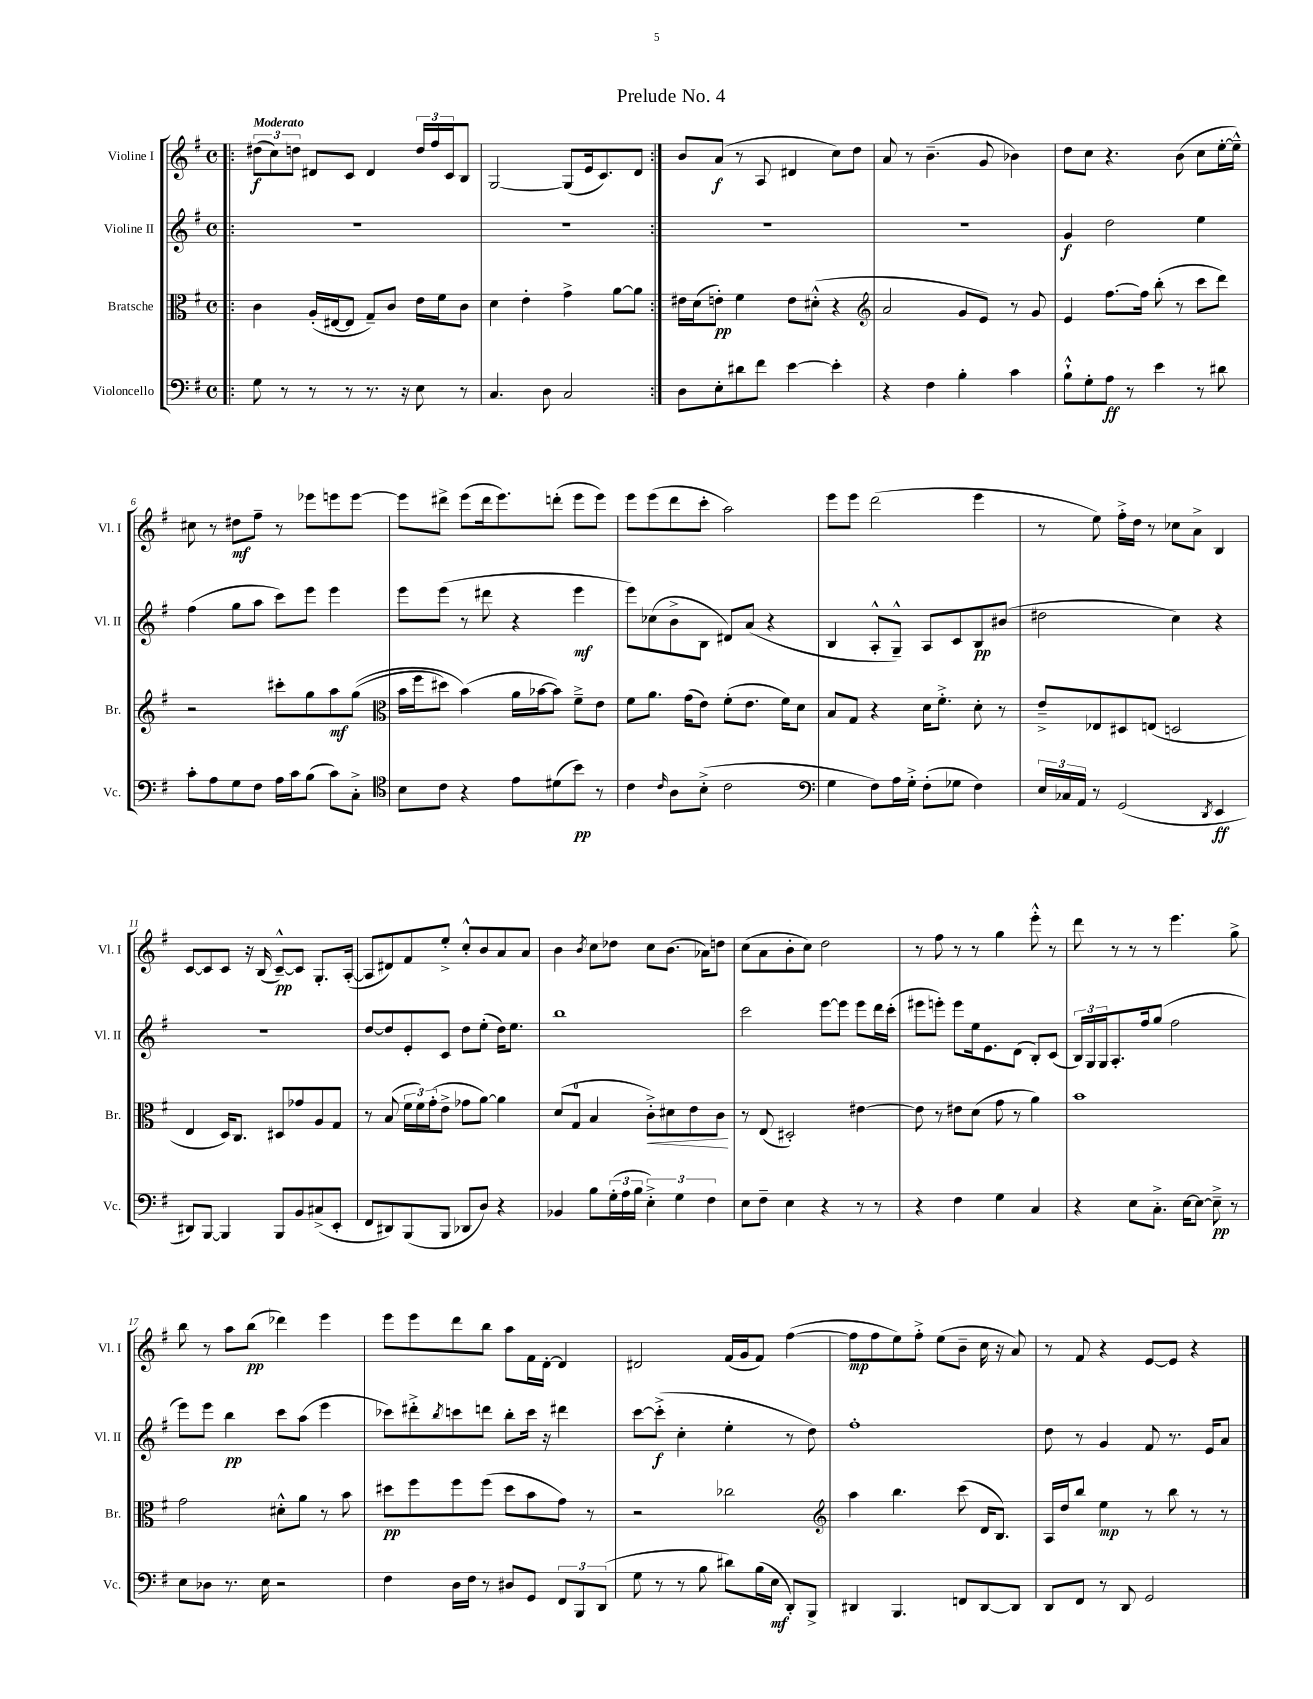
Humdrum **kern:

**kern	**kern	**kern	**kern
*staff4	*staff3	*staff2	*staff1
*clefF4	*clefC3	*clefG2	*clefG2
*k[f#]	*k[f#]	*k[f#]	*k[f#]
*M4/4	*M4/4	*M4/4	*M4/4
*met(c)	*met(c)	*met(c)	*met(c)
=!|:	=!|:	=!|:	=!|:
8G\	4c\	1r	(12dd#\L
.	.	.	12cc\)
8r	.	.	.
.	.	.	12dd\J
8r	(16A'/LL	.	8d#/L
.	[16E#/J	.	.
8r	8E#/]J	.	8c/J
8.r	8G~/L)	.	4d#/
.	8c/J	.	.
16r	.	.	.
8E\	16e\LL	.	24dd/LL
.	.	.	24ff#/
.	16f#\J	.	.
.	.	.	24c/J
8r	8c\J	.	8B/J
=	=	=	=
4.C/	4d\	1r	[2G/
.	4e'\	.	.
8D\	.	.	.
2C/	4g^\	.	(8G/]L
.	.	.	16e/k
.	.	.	8.c/)
.	[8a\L	.	.
.	8a\]J	.	8d/J
=:|!	=:|!	=:|!	=:|!
8D\L	16e#\LL	1r	8b/L
.	(16d\J	.	.
8E'\	8e'\J)	.	(8a/J
8d#\	4f#\	.	8r
8f#\J	.	.	8A/
[4e\	8e\L	.	4d#/
.	(8d#'^^\J	.	.
4e'\]	4r	.	8cc\L)
.	.	.	8dd\J
=	=	=	=
*	*clefG2	*	*
4r	2a/	1r	8a/
.	.	.	8r
4F#\	.	.	(4.b~\
4B'\	8g/L	.	.
.	8e/J)	.	8g/
4c\	8r	.	4b-\)
.	8g/	.	.
=	=	=	=
8B`^^\L	4e/	4g/	8dd\L
8G'\	.	.	8cc\J
8A\J	[8.ff#\L	2dd\	4.r
8r	.	.	.
.	16ff#\]Jk	.	.
4e\	(8bb'\	.	.
.	8r	.	(8b\
8r	8ccc\L	4ee\	8cc\L
8d#\	8ddd\J)	.	[16ee'\L
.	.	.	16ee~^^\]JJ)
=	=	=	=
8c'\L	2r	(4ff#\	8cc#\
8A\	.	.	8r
8G\	.	8gg\L	8dd#\L
8F#\J	.	8aa\J	8ff#~\J
16A\LL	8ccc#'\L	8ccc\L)	8r
16c\J	.	.	.
(8B\J	8gg\	8eee\J	8eee-\L
8c\L)	8aa\	4eee\	8eee\
8C'^\J	&((8gg\J	.	[8eee\J
=	=	=	=
*clefC4	*clefC3	*	*
8B\L	16b\LL	8eee\L	8eee\]L
.	16ff#\J	.	.
8c\J	8dd#\J)	(8eee\J	8ddd#^\J
4r	(4b\&)	8r	(8eee\L
.	.	8ddd#\	16ddd#\k
.	.	.	8.eee\)
8e\L	16a\LL	4r	.
.	[16b-\J	.	.
(8d#\	8b-\]J)	.	(8ddd'\J
8b\J)	8f#~^\L	4eee\	8eee\L
8r	8e\J	.	8eee\J)
=	=	=	=
4c\	8f#\L	8eee\L)	8eee\L
.	8.a\J	(8cc-\	(8eee\
16qqc/	.	.	.
8A\L	.	8b^\	8ddd\
.	(16g\LK	.	.
(8B'^\J	8e\J)	8B\J	8ccc'\J
2c\	(8f#'\L	8d#/L)	2aa\)
.	8.e\J	(8a/J	.
.	.	4r	.
.	16f#\LK)	.	.
.	8d\J	.	.
=	=	=	=
*clefF4	*	*	*
4G\	8B/L	4B/	8eee\L
.	8G/J	.	8eee\J
8F#\L)	4r	8A'^^/L	(2ddd\
16A\L	.	8G~^^/J)	.
16G'^\JJ	.	.	.
(8F#'\L	16d\LK	8A/L	.
.	8.f#'^\J	.	.
8G-\J	.	8c/	.
4F#\)	8d'\	8B/	4eee\
.	8r	(8b#/J	.
=	=	=	=
24E/LL	8e~^/L	2dd#\	8r
24C-/	.	.	.
24AA/JJ	.	.	.
8r	8E-/	.	8ee\)
(2GG/	8D#/	.	16ff#'^\LL
.	.	.	16dd\JJ
.	(8E/J	.	8r
.	2D/	4cc\)	8cc-\L
.	.	.	8a^\J
8qDD/	.	.	.
4EE/	.	4r	4B/
=	=	=	=
8DD#/L)	4E/	1r	[8c/L
[8BBB/J	.	.	8c/]
4BBB/]	16D/LK)	.	8c/J
.	8.C/J	.	.
.	.	.	16r
.	.	.	(16B/
8BBB/L	8D#/L	.	[8c~^^/L)
8BB/	8g-/	.	8c/]J
(8C#^/	8A/	.	8.G'/L
8EE'/J	8G/J	.	.
.	.	.	([16A'/Jk
=	=	=	=
8FF#/L	8r	[8dd/L	8A/]L
8DD#/)	(8B/	8dd/]	8d#/)
(8BBB/	24f#\LL	8e'/	8f#/
.	24f#\)	.	.
.	(24g'\J	.	.
8BBB/J	8e^\J	8c/J	8ee'^/J
8DD-/L	8g-\L	8dd\L	8cc'^^/L
8D/J)	[8a\J)	(8ee'\J	8b/
4r	4a\]	16dd\LK)	8a/
.	.	8.ee\J	.
.	.	.	8a/J
=	=	=	=
4BB-/	(8d/L	1bb	4b\
.	8G/J	.	.
.	.	.	8qb/
8B\L	4B/	.	8cc\L
(24G'\L	.	.	8dd-\J
24A\	.	.	.
24B\JJ	.	.	.
6E'^\)	8c'^\L)	.	8cc\L
.	8d#\	.	(8.b\J
6G\	.	.	.
.	8e\	.	.
.	.	.	16a-\LK)
6F#\	.	.	.
.	8c\J	.	8dd\J
=	=	=	=
8E\L	8r	2ccc\	(8cc\L
8F#~\J	(8E/	.	8a\
4E\	2D#'/)	.	8b'\
.	.	.	8cc\J)
4r	.	[8eee\L	2dd\
.	.	8eee\]J	.
8r	[4e#\	8eee\L	.
8r	.	16ddd\L	.
.	.	(16ccc'\JJ	.
=	=	=	=
4r	8e#\]	8eee#\L	8r
.	8r	8eee'\J)	8ff#\
4F#\	8e#\L	8eee\L	8r
.	(8d\J	16ee\k	8r
.	.	8.e\	.
4G\	8g\	.	4gg\
.	8r	(8d\J	.
4C/	4a\)	8B'/L)	8eee'^^\
.	.	(8c/J	8r
=	=	=	=
4r	1b	24B/LL)	8ddd\
.	.	24G/	.
.	.	24G/J	.
.	.	8.A'/	8r
8E\L	.	.	8r
.	.	16ff#/k	.
8.C'^\J	.	(8gg/J	8r
.	.	2ff#\	4.eee\
[16E\LK	.	.	.
8E\_J	.	.	.
8E~^\]	.	.	.
8r	.	.	8gg^\
=	=	=	=
8E\L	2g\	8eee\L)	8bb\
8D-\J	.	8eee\J	8r
8.r	.	4bb\	8aa\L
.	.	.	(8bb\J
16E\	.	.	.
2r	8d#'^^\L	8ccc\L	4ddd-\)
.	8a\J	(8aa\J	.
.	8r	4eee\	4eee\
.	8b\	.	.
=	=	=	=
4F#\	8dd#\L	8ccc-\L)	8eee\L
.	8ff#\	8ddd#'^\	8eee\
.	.	8qbb/	.
16D\LL	8ff#\	8ccc\	8ddd\
16F#\JJ	.	.	.
8r	(8ff#\J	8ddd\J	8bb\J
8D#/L	8dd#\L	8bb'\L	8aa\L
8GG/J	8b\	16ccc\Jk	16f#\L
.	.	16r	[16d'\JJ
12FF#/L	8g\J)	4ddd#\	4d/]
12BBB/	.	.	.
.	8r	.	.
(12DD/J	.	.	.
=	=	=	=
8G\	2r	[8ccc\L	2d#/
8r	.	(8ccc'^\]J	.
8r	.	4cc'\	.
8B\	.	.	.
8d#\L)	2cc-\	4ee'\	(16f#/LL
.	.	.	16g/J
(16B\L	.	.	8f#/J)
16E\JJ	.	.	.
8DD'/L)	.	8r	([4ff#\
8BBB^/J	.	8dd\)	.
=	=	=	=
*	*clefG2	*	*
4DD#/	4aa\	1ff#'	8ff#\]L
.	.	.	8ff#\
4.BBB/	4.bb\	.	8ee\)
.	.	.	8ff#'^\J
.	.	.	(8ee\L
8FF/L	(8ccc\	.	8b~\J
[8DD#/	16d/LK	.	16cc\
.	8.B/J)	.	16r
8DD#/]J	.	.	8a/)
=	=	=	=
8DD/L	16A/LL	8dd\	8r
.	16dd/J	.	.
8FF#/J	8bb/J	8r	8f#/
8r	4ee\	4g/	4r
8DD/	.	.	.
2GG/	8r	8f#/	[8e/L
.	8bb\	8.r	8e/]J
.	8r	.	4r
.	.	16e/LK	.
.	8r	8a/J	.
==	==	==	==
*-	*-	*-	*-
